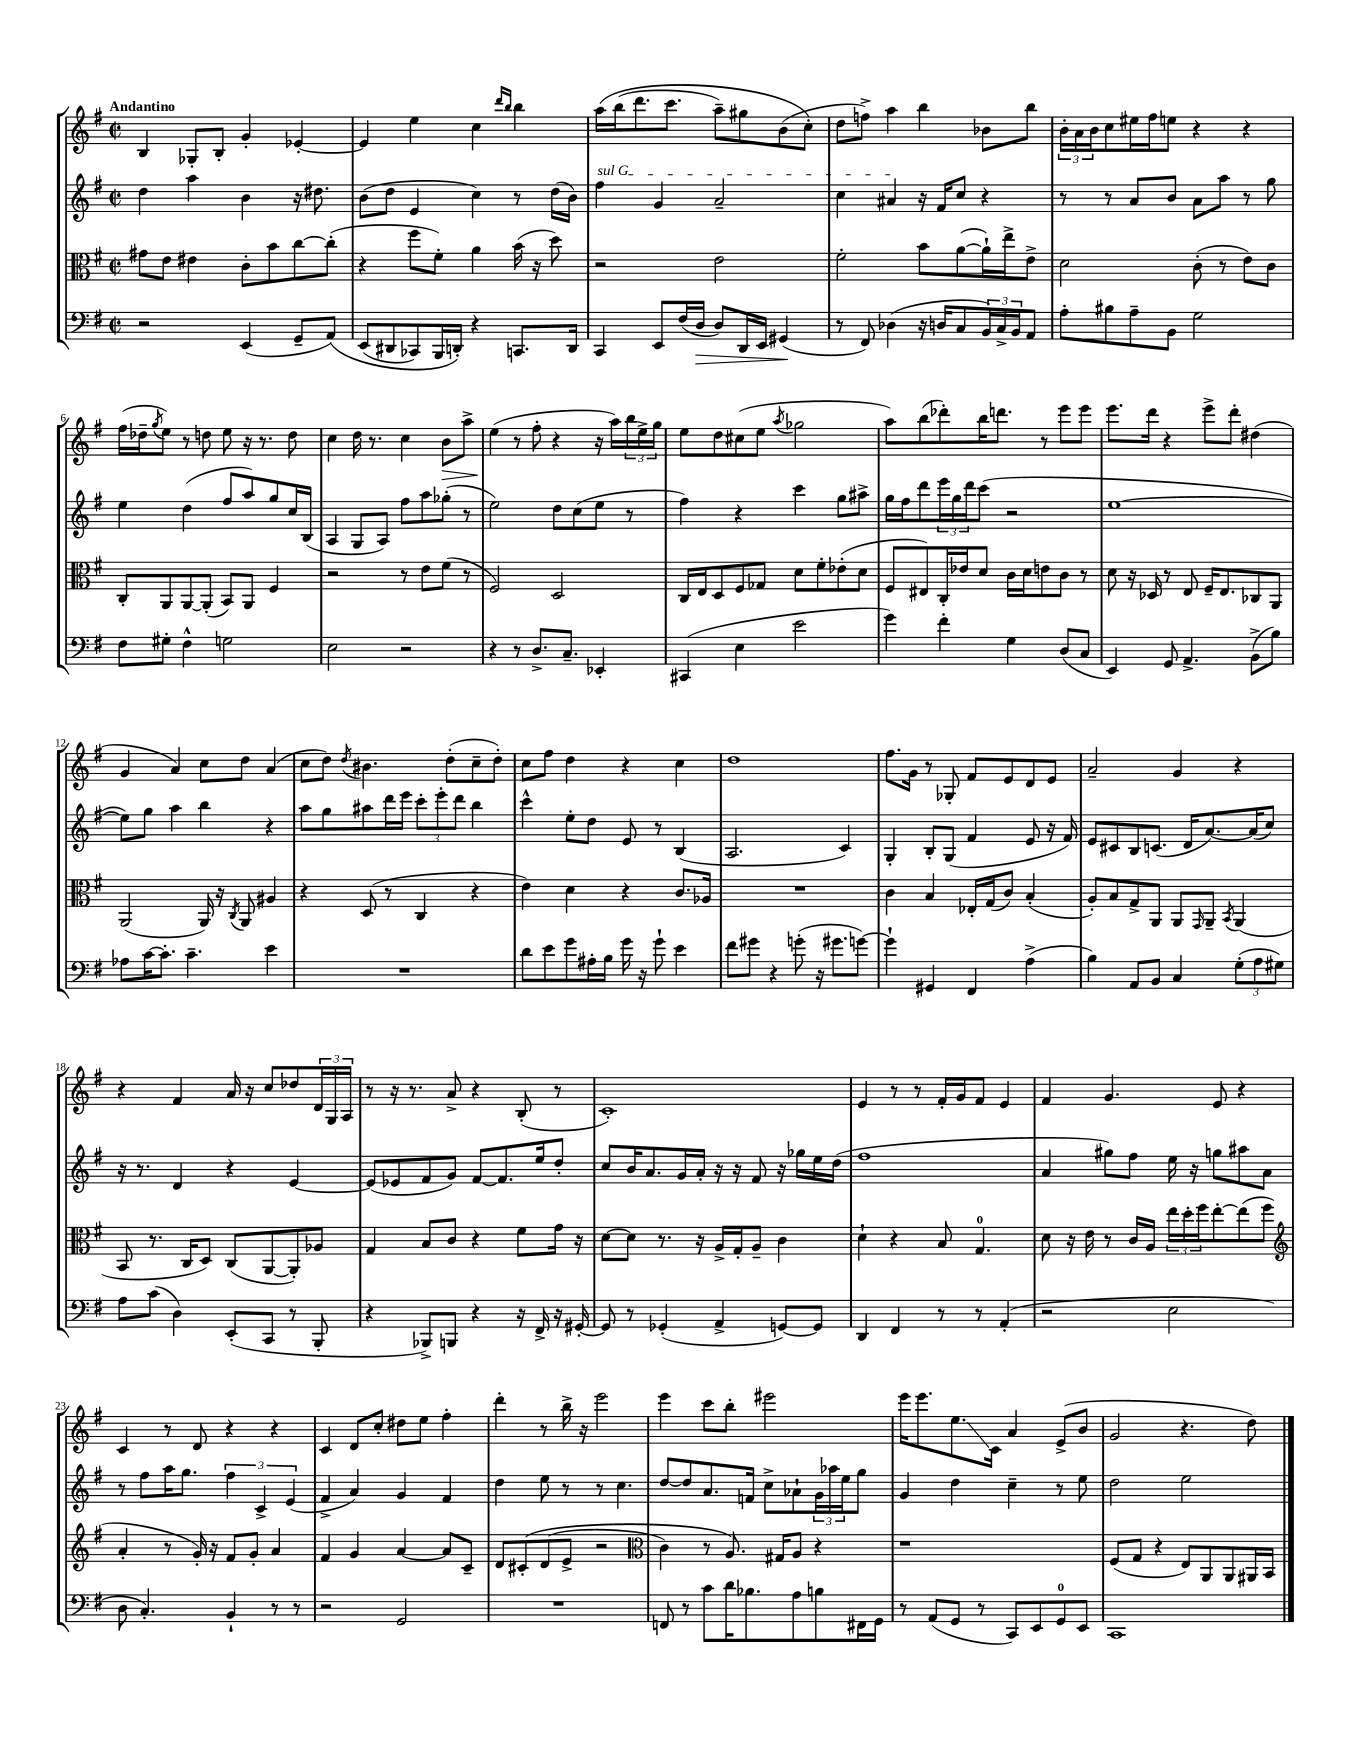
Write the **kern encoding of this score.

**kern	**kern	**kern	**kern
*staff4	*staff3	*staff2	*staff1
*clefF4	*clefC3	*clefG2	*clefG2
*k[f#]	*k[f#]	*k[f#]	*k[f#]
*M2/2	*M2/2	*M2/2	*M2/2
*met(c|)	*met(c|)	*met(c|)	*met(c|)
2r	8g#	4dd	4B
.	8e	.	.
.	4e#	4aa	8G-'
.	.	.	8B'
(4EE	8c'	4b	4g'
.	8b	.	.
8GG~	[8cc	16r	[4e-'
.	.	8.dd#	.
&(8AA)	(8cc']	.	.
=	=	=	=
(8EE	4r	(8b	4e-]
8DD#	.	8dd	.
8CC-)	8ff#	4e	4ee
16BBB	8f#')	.	.
16DD'&)	.	.	.
4r	4a	4cc)	4cc
.	.	.	16qqddd
.	.	.	16qqbb
8.CC	(16b	8r	4bb
.	16r	.	.
.	8dd)	(16dd	.
16DD	.	16b)	.
=	=	=	=
4CC	2r	4ff#	&(16aa
.	.	.	(16bb
.	.	.	8.ddd
8EE	.	4g	.
.	.	.	8.ccc
(16F#	.	.	.
16D	.	.	.
8D)	2e	2a~	8aa~)
16DD	.	.	8gg#
16EE	.	.	.
(4GG#	.	.	(8b
.	.	.	8cc'&)
=	=	=	=
8r	2f#'	4cc	8dd
8FF#)	.	.	8ff^)
(4D-	.	4a#	4aa
16r	8b	16r	4bb
16D	.	16f#	.
8C	([8a	8cc	.
24BB)	16a`])	4r	8b-
24C^	.	.	.
.	16ee^	.	.
24BB	.	.	.
8AA	8e^	.	8bb
=	=	=	=
8A'	2d	8r	24b'
.	.	.	24a
.	.	.	24b
8B#	.	8r	8cc
8A~	.	8a	16ee#
.	.	.	16ff#
8BB	.	8b	8ee
2G	(8c'	8a	4r
.	8r	8aa	.
.	8e)	8r	4r
.	8c	8gg	.
=	=	=	=
8F#	8C'	4ee	(16ff#
.	.	.	16dd-~
.	.	.	8qgg
8G#'	8AA	.	8ee)
4F#^^	[8AA	(4dd	8r
.	(8AA']	.	8dd
2G	8BB)	8ff#	8ee
.	8AA	8aa)	16r
.	.	.	8.r
.	4F#	8gg	.
.	.	16cc	8dd
.	.	(16B	.
=	=	=	=
2E	2r	4A	4cc
.	.	8G	16dd
.	.	.	8.r
.	.	8A)	.
2r	8r	8ff#	4cc
.	8e	8aa	.
.	(8f#	(8gg-'	8b
.	8r	8r	8aa^
=	=	=	=
4r	2F#)	2ee)	(4ee
8r	.	.	8r
8.D^	.	.	8ff#'
.	2D	8dd	4r
8.C~	.	.	.
.	.	(8cc	.
4EE-'	.	8ee	16r
.	.	.	16aa)
.	.	8r	24bb
.	.	.	24ee^
.	.	.	24gg
=	=	=	=
(4CC#	16C	4ff#)	8ee
.	16E	.	.
.	8D	.	8dd
4E	8F#	4r	(8cc#
.	8G-	.	8ee
.	.	.	8qaa
2e	8d	4ccc	2gg-
.	8f#'	.	.
.	(8e-'	8gg	.
.	8d	8aa#^	.
=	=	=	=
4g)	8F#	16gg	8aa)
.	.	16ff#	.
.	8E#)	8ddd	(8bb
4f#'	16C'	24eee	8ddd-')
.	.	24gg	.
.	16e-	.	.
.	.	24ddd	.
.	8d	(8ccc	16bb
.	.	.	8.ddd
4G	16c	2r	.
.	16d	.	.
.	8e	.	8r
(8D	8c	.	8eee
8C	8r	.	8eee
=	=	=	=
4EE)	8d	[1ee	8.eee
.	16r	.	.
.	16D-	.	16ddd
8GG	8r	.	4r
4.AA^	8E	.	.
.	16F#~	.	8eee^
.	8.E	.	.
.	.	.	8ddd'
(8BB^	8C-	.	(4dd#
8B)	8AA	.	.
=	=	=	=
8A-	(2AA	8ee])	4g
[16c	.	8gg	.
8.c']	.	.	.
.	.	4aa	4a)
4.c~	.	.	.
.	16AA)	4bb	8cc
.	16r	.	.
.	8qC	.	.
.	8AA	.	8dd
4e	4A#	4r	(4a
=	=	=	=
1r	4r	8aa	8cc
.	.	8gg	8dd)
.	.	.	8qdd
.	(8D	8aa#	4.b#
.	8r	16ddd	.
.	.	16eee	.
.	4C	12ccc'	.
.	.	12eee'	.
.	.	.	(8dd'
.	.	12ddd	.
.	4r	4bb	8cc~
.	.	.	8dd')
=	=	=	=
8d	4e)	4ccc^^	8cc
8e	.	.	8ff#
8g	4d	8ee'	4dd
16A#'	.	8dd	.
16B	.	.	.
16g	4r	8e	4r
16r	.	.	.
8g`	.	8r	.
4e	8.c	(4B	4cc
.	16A-	.	.
=	=	=	=
8f#	1r	2.A	1dd
8g#	.	.	.
4r	.	.	.
(8g'	.	.	.
16r	.	.	.
8.g#	.	.	.
.	.	4c)	.
[8g)	.	.	.
=	=	=	=
4g`]	4c	4G'	8.ff#
.	.	.	16g
4GG#	4B	8B'	8r
.	.	(8G	8G-'
4FF#	16E-'	4f#	8f#
.	(16G	.	.
.	8c)	.	8e
(4A^	(4B'	8e	8d
.	.	16r	8e
.	.	16f#)	.
=	=	=	=
4B)	8A')	8e	2a~
.	8B	8c#	.
8AA	8G^	8B	.
8BB	8AA	(8.c	.
4C	8AA	.	4g
.	.	16d	.
.	16qqGG	.	.
.	8AA~	[8.a)	.
.	8qBB	.	.
(12G'	(4AA	.	4r
.	.	(16a]	.
12A	.	.	.
.	.	8cc)	.
12G#)	.	.	.
=	=	=	=
8A	8BB	16r	4r
.	.	8.r	.
(8c	8.r	.	.
4D)	.	4d	4f#
.	16C	.	.
.	8D)	.	.
(8EE'	(8C	4r	16a
.	.	.	16r
8CC	[8AA	.	8cc
8r	8AA'])	[4e	8dd-
8BBB'	8A-	.	24d
.	.	.	24G
.	.	.	24A
=	=	=	=
4r	4G	(8e]	8r
.	.	8e-	16r
.	.	.	8.r
8BBB-^)	8B	8f#	.
8BBB	8c	8g)	8a^
4r	4r	[8f#	4r
.	.	8.f#]	.
16r	8f#	.	(8B'
16FF#^	.	16ee	.
16r	16g	8dd'	8r
[16GG#'	16r	.	.
=	=	=	=
8GG#]	[8d	8cc	1c')
8r	8d]	16b	.
.	.	8.a	.
(4GG-'	8.r	.	.
.	.	16g	.
.	16r	16a'	.
4AA^	16A^	16r	.
.	16G'	16r	.
.	8A~	8f#	.
[8GG)	4c	16r	.
.	.	16gg-	.
8GG]	.	16ee	.
.	.	(16dd	.
=	=	=	=
4DD	4d`	1ff#	4e
4FF#	4r	.	8r
.	.	.	8r
8r	8B	.	16f#'
.	.	.	16g
8r	4.G	.	8f#
(4AA'	.	.	4e
=	=	=	=
2r	8d	4a	4f#
.	16r	.	.
.	16e	.	.
.	8r	8gg#)	4.g
.	16c	8ff#	.
.	16A	.	.
2E	24ee	16ee	.
.	24dd'	.	.
.	.	16r	.
.	24ff#	.	.
.	[8ee'	8gg	8e
.	(8ee]	8aa#	4r
.	8ff#	8a	.
=	=	=	=
*	*clefG2	*	*
8D	4a'	8r	4c
4.C')	.	8ff#	.
.	8r	16aa	8r
.	.	8.gg	.
.	16g')	.	8d
.	16r	.	.
4BB`	8f#	6ff#	4r
.	8g'	.	.
.	.	6c^	.
8r	4a	.	4r
.	.	(6e	.
8r	.	.	.
=	=	=	=
2r	4f#	4f#^	4c
.	4g	4a)	8d
.	.	.	8cc'
2GG	[4a	4g	8dd#
.	.	.	8ee
.	8a]	4f#	4ff#'
.	8c~	.	.
=	=	=	=
1r	8d	4dd	4ddd'
.	&(8c#'	.	.
.	(8d	8ee	8r
.	8e^	8r	16bb^
.	.	.	16r
.	2r	8r	2eee
.	.	4.cc	.
=	=	=	=
*	*clefC3	*	*
8FF	4c)	[8dd	4eee
8r	.	8dd]	.
8c	8r	8.a	8ccc
16d	8.A&)	.	8bb'
8.B-	.	16f	.
.	.	8cc^	2eee#
.	16G#	.	.
8A	8A	8a-`	.
8B	4r	24g	.
.	.	24aa-	.
.	.	24ee	.
16FF#	.	8gg	.
16GG	.	.	.
=	=	=	=
8r	1r	4g	16eee
.	.	.	8.eee
(8AA	.	.	.
8GG	.	4dd	8.ee
8r	.	.	.
.	.	.	16c
8CC)	.	4cc~	4a
8EE	.	.	.
8GG	.	8r	(8e^
8EE	.	8ee	8b
=	=	=	=
1CC	(8F#	2dd	2g
.	8G	.	.
.	4r	.	.
.	8E)	2ee	4.r
.	8AA	.	.
.	8AA	.	.
.	16AA#	.	8dd)
.	16BB	.	.
==	==	==	==
*-	*-	*-	*-
